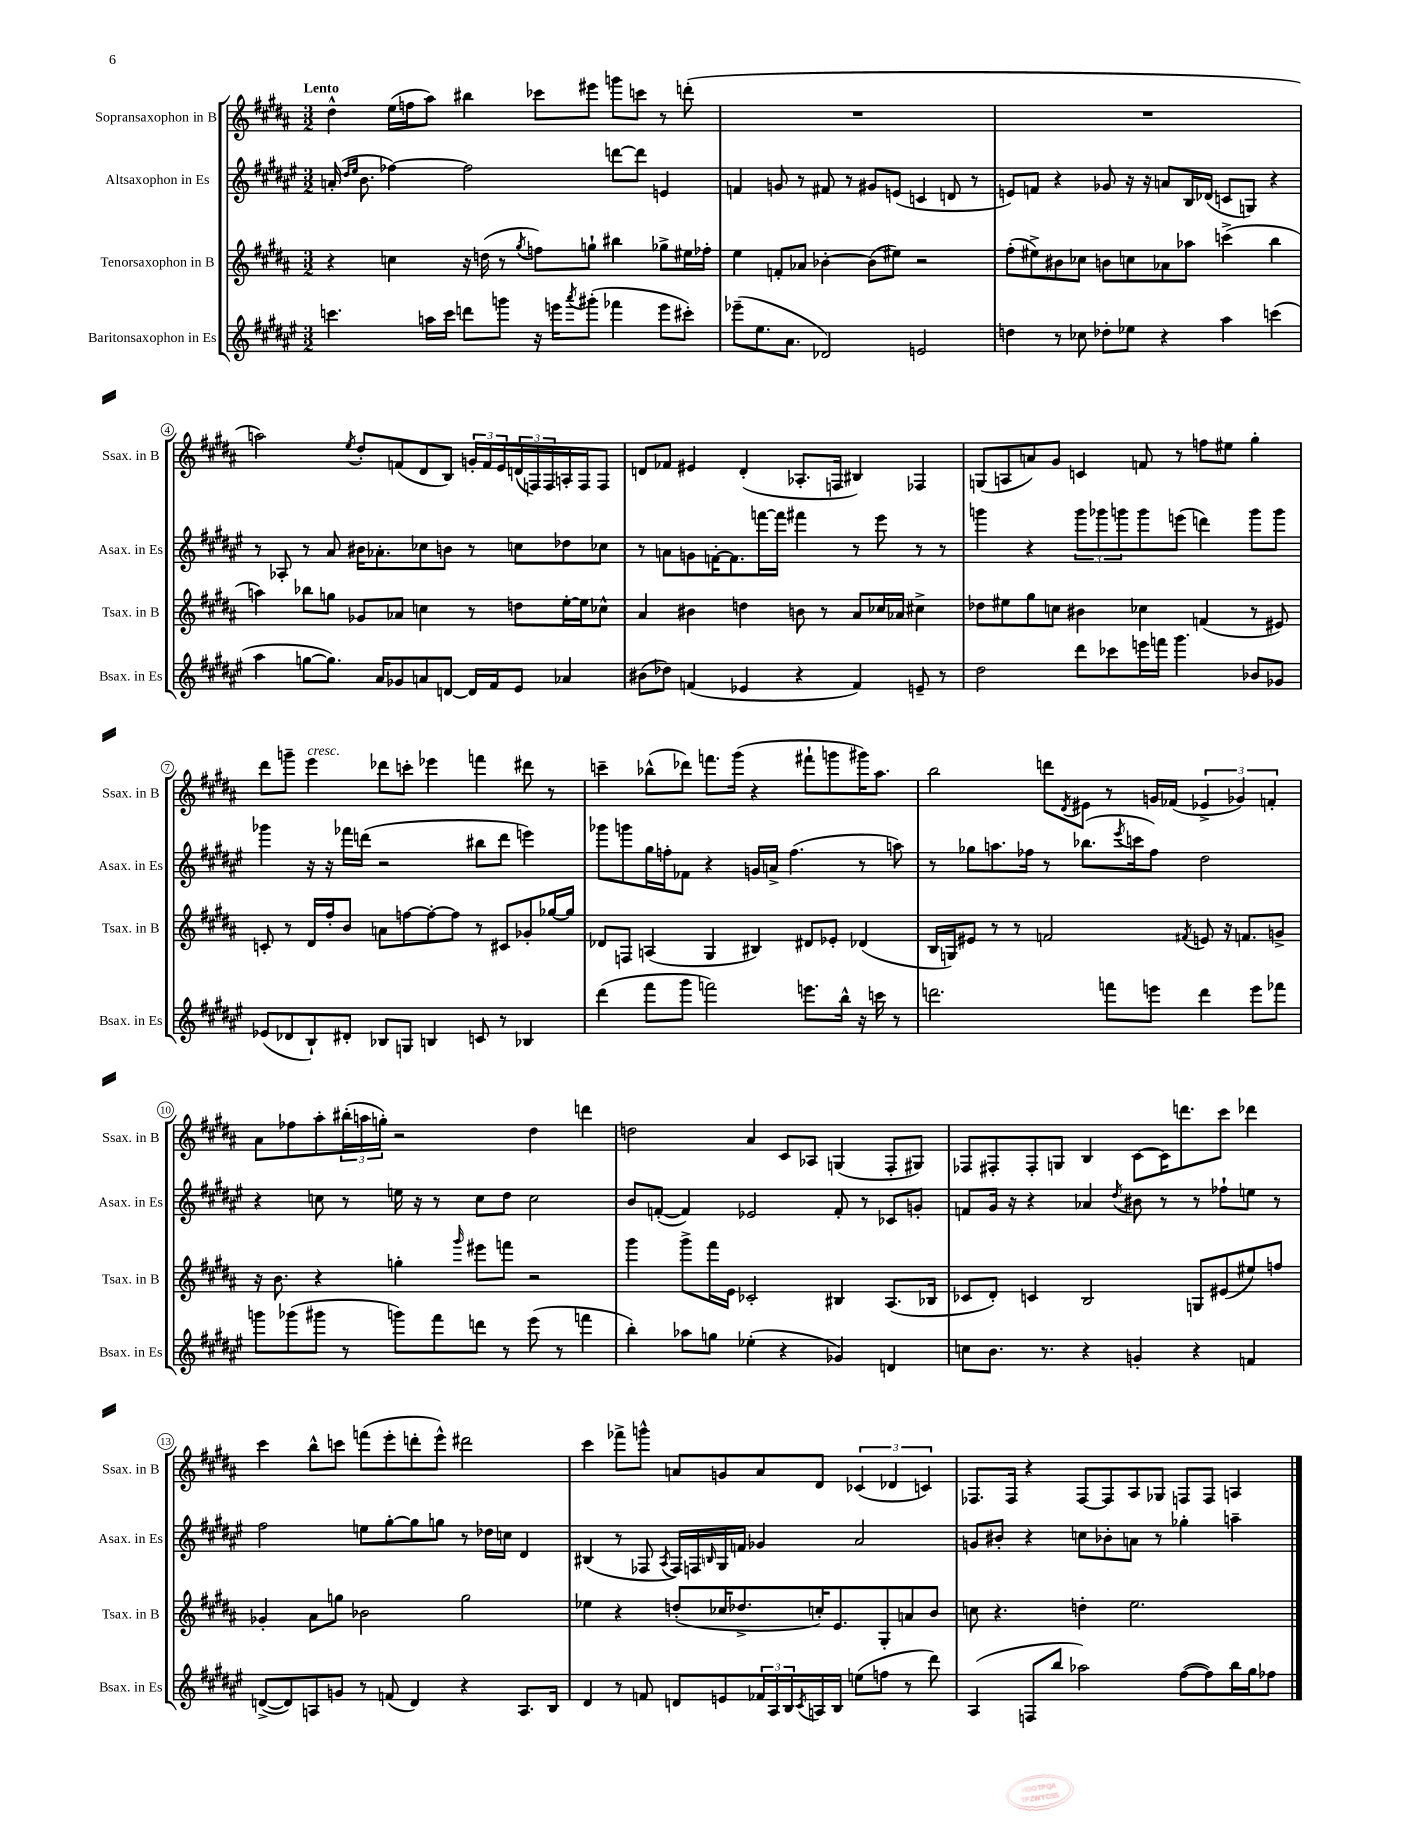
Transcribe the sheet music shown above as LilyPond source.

<<
\new StaffGroup <<
\new Staff = "s0" \with { instrumentName = "Sopransaxophon in B" shortInstrumentName = "Ssax. in B" } {
    \clef treble \key b \major \numericTimeSignature \time 3/2 \tempo "Lento"
    dis''4-^ e''16( f''16 ais''8) bis''4 ces'''8 eis'''8 g'''8 c'''8 r8 d'''8-.( |
    R1. |
    R1. |
    a''2) \acciaccatura { e''8 } dis''8-. f'8( dis'8 b8) \tuplet 3/2 { g'16-. f'16 e'16 } \tuplet 3/2 { d'16( f16) f16 } a16-. f16 f8 |
    d'8 fes'8 eis'4 d'4-.( aes8.-. f16 bis4) fes4 |
    g8( a8 a'8) gis'8 c'4 f'8 r8 f''8 eis''8 gis''4-. |
    dis'''8 g'''8-- e'''4^\markup { \italic "cresc." } des'''8 c'''8-. ees'''4 f'''4 dis'''8 r8 |
    c'''4-- bes''8-^( des'''8) f'''8. gis'''16( r4 fis'''8-! g'''8 gis'''16) ais''8. |
    b''2 d'''8 \acciaccatura { dis'8 } eis'8 r8 g'16 fes'16( \tuplet 3/2 { ees'4-> ges'4) f'4-. } |
    ais'8 fes''8 ais''8-. \tuplet 3/2 { bis''16-.( a''16 g''16-.) } r2 dis''4 d'''4 |
    d''2 ais'4 cis'8 aes8 g4( fis8-. gis8) |
    fes8 fis8-. fis8-. g8 b4 cis'8~ cis'16 d'''8. cis'''8 des'''4 |
    cis'''4 b''8-^ c'''8 f'''8( e'''8-. d'''8-. e'''8-^) dis'''2 |
    cis'''4 fes'''8-> g'''8-^ a'8 g'8 a'8 dis'8 \tuplet 3/2 { ces'4( des'4 c'4) } |
    fes8. fes16 r4 fes8~ fes8 ais8 ges8 f8 f8 a4 \bar "|." |
}
\new Staff = "s1" \with { instrumentName = "Altsaxophon in Es" shortInstrumentName = "Asax. in Es" } {
    \clef treble \key fis \major \numericTimeSignature \time 3/2
    a'16-.( \grace { dis''16 eis''16 } b'8. fes''4~) fes''2 d'''8~ d'''8 e'4 |
    f'4 g'8 r8 fis'8 r8 gis'8 e'8( c'4 d'8 r8 |
    e'8) f'8 r4 ges'8 r16 r16 a'8 b16 des'16( c'8 g8) r4 |
    r8 aes8-. r8 ais'8 bis'16 aes'8.-. ces''8 b'8 r8 c''8 des''8 ces''8 |
    r8 a'8 g'8 f'16~-. f'8. f'''16~ f'''16 fis'''4 r8 eis'''8 r8 r8 |
    g'''4 r4 \tuplet 3/2 { g'''8 ges'''8 g'''8 } g'''8 e'''8( d'''4) g'''8 g'''8 |
    ges'''4 r16 r16 fes'''16 d'''16( r2 bis''8 d'''8 e'''4) |
    ges'''8 g'''8 gis''16 f''16-. fes'8 r4 g'16 a'16-> f''4.( r8 a''8) |
    r8 ges''8 a''8. fes''16 r8 bes''8.( \acciaccatura { eis'''8 } c'''16 fes''8) dis''2 |
    r4 c''8 r8 e''16 r16 r8 c''8 dis''8 c''2 |
    b'8 f'8~-.( f'4) ees'2 f'8-. r8 ces'8 g'8-. |
    f'8 gis'16 r16 r4 aes'4 \acciaccatura { dis''8 } bis'8 r8 r8 fes''8-! e''8 r8 |
    fis''2 e''8 gis''8~-. gis''8 g''8 r8 des''16 c''16 dis'4 |
    bis4( r8 fes8 \acciaccatura { ais8 } fes16) f16 \grace { b16 } gis16 f'16 ges'4 ais'2 |
    g'8 bis'8-. r4 c''8 bes'8-. a'8 r8 ges''4-. a''4-- \bar "|." |
}
\new Staff = "s2" \with { instrumentName = "Tenorsaxophon in B" shortInstrumentName = "Tsax. in B" } {
    \clef treble \key b \major \numericTimeSignature \time 3/2
    r4 c''4 r16 d''16( r8 \acciaccatura { gis''8 } f''8) g''8-! bis''4 ges''8-> eis''16 fes''16-. |
    e''4 f'8-. aes'8 bes'4~-. bes'8( eis''8) r2 |
    fis''8-.( eis''8->) bis'8 ces''8 b'8 c''8 aes'8 aes''8 c'''4->( b''4 |
    a''4) bes''8 g''8 ges'8 aes'8 c''4 r8 d''8 e''16~-. e''16 ces''8-^ |
    ais'4 bis'4 d''4 b'8 r8 ais'8 ces''16 aes'16 cis''4-> |
    des''8 eis''8 gis''8 c''8 bis'4 ces''4 f'4( r8 eis'8) |
    c'8-. r8 dis'16 fis''16-. b'8 a'8 f''8~ f''8~-. f''8 r8 cis'8 ges'8-. ges''16~ ges''16 |
    des'8 f8 a4( gis4 bis4) dis'8 ees'8-. des'4( |
    b16 g16) eis'8 r8 r8 f'2 \acciaccatura { fis'8 } e'8 r16 f'8. g'8-> |
    r16 b'8. r4 g''4-. \grace { gis'''16 } eis'''8 f'''8 r2 |
    gis'''4 gis'''8-> fis'''16 e'16 ces'2-. bis4 ais8.( bes16 |
    ces'8 dis'8-.) c'4 b2 g8 eis'8( eis''8) f''8 |
    ges'4-. ais'8 g''8 bes'2 g''2 |
    ees''4 r4 d''8-.( ces''16 des''8.-> c''16-.) e'8. gis8-. a'8 b'8 |
    c''8 r4. d''4-. e''2. \bar "|." |
}
\new Staff = "s3" \with { instrumentName = "Baritonsaxophon in Es" shortInstrumentName = "Bsax. in Es" } {
    \clef treble \key fis \major \numericTimeSignature \time 3/2
    c'''4. a''16 c'''16 d'''8 g'''8 r16 e'''16 \acciaccatura { ais'''8 } gis'''8-.( fes'''4 e'''8 cis'''8-.) |
    ees'''8--( eis''8. ais'8. des'2) e'2 |
    d''4 r8 ces''8 des''8-. ees''8 r4 ais''4 c'''4( |
    ais''4 g''8~ g''8.) ais'16 ges'8 a'8 d'8~ d'16 fis'16 eis'8 aes'4 |
    bis'8( des''8) f'4( ees'4 r4 f'4) e'8-- r8 |
    dis''2 dis'''8 ces'''8 e'''16 f'''16 gis'''4. bes'8 ges'8 |
    ees'8( des'8 b8-!) dis'8-. bes8 g8 b4 c'8 r8 bes4 |
    dis'''4( fis'''8 gis'''8 f'''2) e'''8. b''16-^ r16 c'''16 r8 |
    d'''2. f'''8 e'''8 d'''4 e'''8 fes'''8 |
    g'''8 ges'''8( gis'''8 r8 g'''8) fis'''8 d'''8 r8 eis'''8( r8 f'''4 |
    b''4-.) aes''8 g''8 ees''4-.( r4 ges'4) d'4 |
    c''8 b'8. r8. r4 g'4-. r4 f'4 |
    d'8~->( d'8) a8 g'8 r8 f'8( d'4) r4 a8. b16 |
    dis'4 r8 f'8 d'8 e'8 \tuplet 3/2 { fes'16 ais16 b16 } \acciaccatura { cis'8 } a16 b16 e''8( f''8 r8 dis'''8) |
    ais4( f8 b''8 aes''2) fis''8~( fis''8) b''16 gis''16 fes''8 \bar "|." |
}
>>
>>
\layout { \context { \Score \override BarNumber.stencil = #(make-stencil-circler 0.1 0.3 ly:text-interface::print) } }
